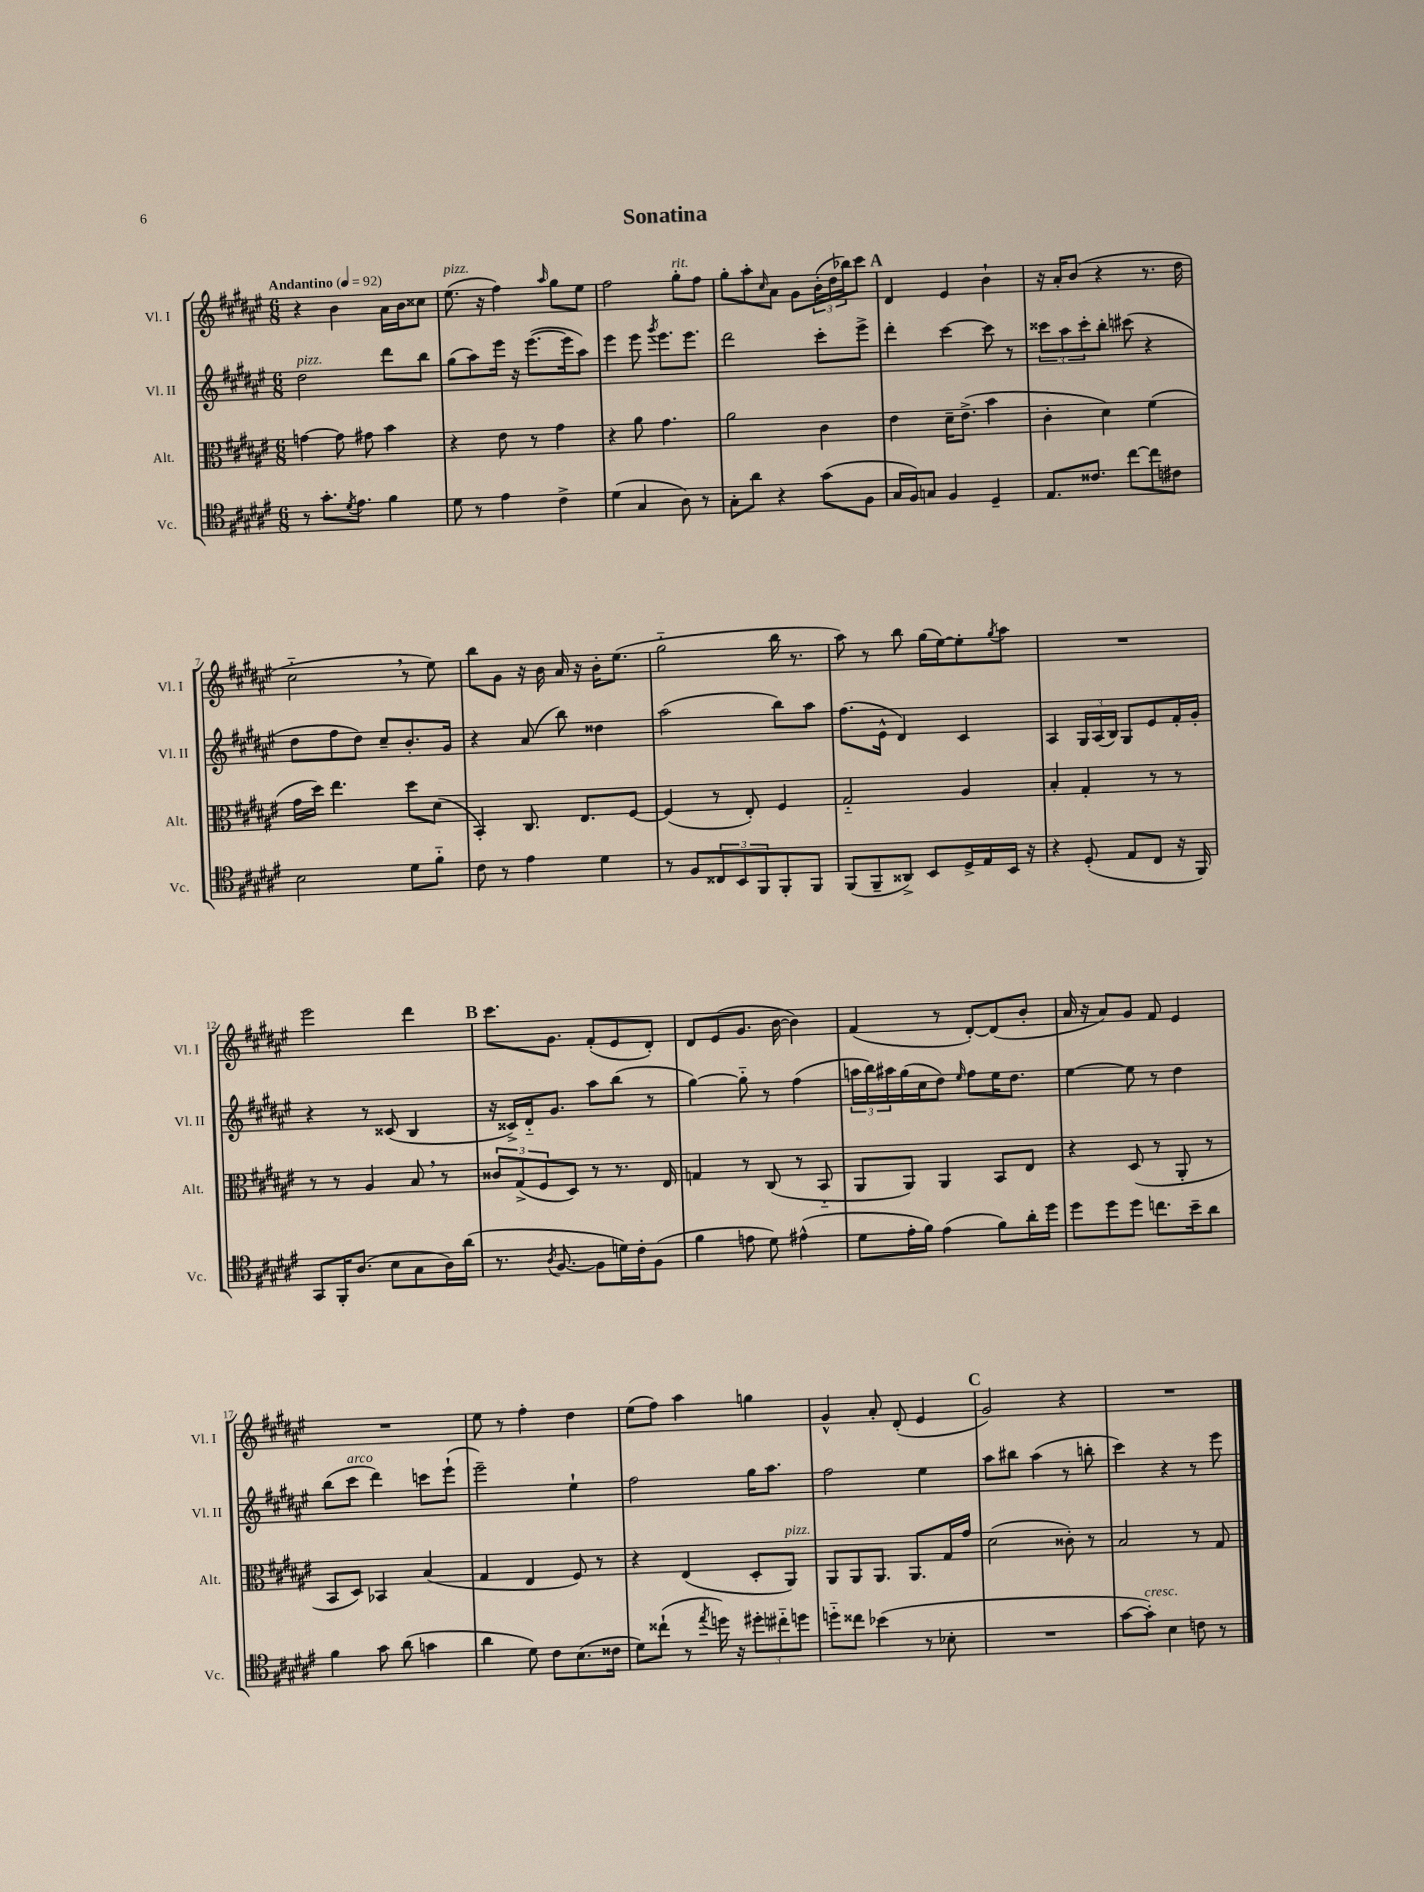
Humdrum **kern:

**kern	**kern	**kern	**kern
*staff4	*staff3	*staff2	*staff1
*clefC4	*clefC3	*clefG2	*clefG2
*k[f#c#g#d#a#e#]	*k[f#c#g#d#a#e#]	*k[f#c#g#d#a#e#]	*k[f#c#g#d#a#e#]
*M6/8	*M6/8	*M6/8	*M6/8
*MM92	*MM92	*MM92	*MM92
8r	[4g	2dd#	4r
8.g#'	.	.	.
.	8g]	.	4b
8qd#	.	.	.
8.e#	.	.	.
.	8g#	.	.
4f#	4b	8ddd#	16a#
.	.	.	16b
.	.	8bb	8cc##
=	=	=	=
8d#	4r	(8gg#	(8.ee#
8r	.	8aa#)	.
.	.	.	16r
4e#	8e#	16eee#	4ff#)
.	.	16r	.
.	8r	([8.eee#	.
.	.	.	16qqaa#
4c#^	4g#	.	8gg#
.	.	16eee#]	.
.	.	8aa#)	8ee#
=	=	=	=
(4d#	4r	4eee#	2ff#
4G#	8a#	8eee#	.
.	.	8qggg#	.
.	4.g#	8.eee#	.
8A#)	.	.	8gg#'
.	.	8.eee#	.
8r	.	.	8ff#
=	=	=	=
8G#'	2a#	2ddd#	8gg#'
8a#	.	.	8aa#'
.	.	.	16qqcc#
4r	.	.	8a#
.	.	.	8g#
(8g#	4c#	8ccc#'	(24b'
.	.	.	24dd#
.	.	.	24bb-)
8F#	.	8eee#^	8ccc#
=	=	=	=
16G#	4e#	4ddd#'	4d#
16F#)	.	.	.
8G	.	.	.
4F#	16d#~	[4ccc#	4e#
.	(8.e#^	.	.
4D#~	4b	8ccc#]	4b`
.	.	8r	.
=	=	=	=
8.E#	4c#'	12ccc##	16r
.	.	.	16a#'
.	.	12aa#	.
.	.	.	(8b
.	.	12ccc##'	.
8.c##	.	.	.
.	4d#)	8bb'	4r
[8cc#	.	(8ccc#	.
8cc#]	(4f#	4r	8.r
8c#	.	.	.
.	.	.	16dd#
=	=	=	=
2B	16g#	8dd#	2cc#'~
.	16dd#)	.	.
.	4.ee#	8ff#	.
.	.	8dd#)	.
.	.	8cc#~	.
8d#	8dd#	8.b'	8r
8f#'~	(8d#	.	8ee#)
.	.	16g#	.
=	=	=	=
8c#	4BB')	4r	8bb
8r	.	.	8g#
4e#	8.C#	(8a#	16r
.	.	.	16b
.	.	8bb)	16a#
.	8.E#	.	16r
4d#	.	4dd##	16b'
.	.	.	(8.ee#
.	[8F#	.	.
=	=	=	=
8r	(4F#]	(2aa#	2gg#'~
8F#	.	.	.
12C##	8r	.	.
12BB	.	.	.
.	8E#')	.	.
12FF#	.	.	.
8FF#'	4F#	8bb)	16bb
.	.	.	8.r
8FF#	.	8aa#	.
=	=	=	=
(8FF#	2G#'~	(8.ff#	8aa#)
8FF#~	.	.	8r
.	.	16e#^^	.
8AA##^)	.	4d#)	8bb
8BB	.	.	(16gg#
.	.	.	[16ee#)
16D#^	4A#	4c#	8ee#']
16E#	.	.	.
.	.	.	8qgg#
16BB	.	.	8aa#
16r	.	.	.
=	=	=	=
4r	4B'	4A#	2.r
(8D#'	4G#'	24G#	.
.	.	(24A#	.
.	.	24B)	.
8E#	.	8G#	.
8C#	8r	8e#	.
16r	8r	16f#'	.
16FF#)	.	16g#'	.
=	=	=	=
8GG#	8r	4r	2eee#
16FF#'	8r	.	.
(8.A#	.	.	.
.	4A#	8r	.
8B	.	(8c##	.
8G#	8B	4B	4ddd#
16A#)	8r	.	.
(16a#	.	.	.
=	=	=	=
8.r	12c##	16r	8.ccc#
.	.	16c##^)	.
.	(12G#^	.	.
.	.	16d#'~	.
.	12F#	.	.
8qA#	.	.	.
[8.F#	.	8.g#	8.g#
.	8D#)	.	.
8F#]	8r	8aa#	(8f#'
16d)	8.r	(8bb	8e#
16c#'	.	.	.
(8F#	.	8r	8d#')
.	16E#	.	.
=	=	=	=
4f#	4G	[4gg#)	8d#
.	.	.	(8e#
8e	8r	8gg#'~]	8.g#
8d#)	(8C#	8r	.
.	.	.	[16b
(4e#^^	8r	(4ff#	4b])
.	8BB'~	.	.
=	=	=	=
8d#	8AA#	24aa	(4f#
.	.	24bb)	.
.	.	24aa#	.
16e#'	8AA#)	(16gg#	.
16f#)	.	16cc#	.
(4e#	4AA#	8dd#)	8r
.	.	16qqee#	.
.	.	8ff#	[8d#')
8f#)	8BB	16ee#	(8d#]
.	.	8.dd#	.
16a#'	8E#	.	8b'
16dd#	.	.	.
=	=	=	=
8dd#	4r	[4ee#	16a#
.	.	.	16r
8dd#	.	.	8a#)
8dd#	(8D#	8ee#]	8g#
8.cc	8r	8r	8f#
.	8AA#'	4dd#	4e#
16b~	.	.	.
8a#	8r	.	.
=	=	=	=
4f#	8BB	(8bb	2.r
.	8D#)	8ccc#	.
8g#	4BB-	4ddd#)	.
(8a#	.	.	.
4g	(4B	8ccc	.
.	.	(8eee#`	.
=	=	=	=
4a#	4G#	2eee#~)	8ee#
.	.	.	8r
8d#)	4E#	.	4ff#'
8c#	.	.	.
(8.B	8F#)	4ee#`	4dd#
.	8r	.	.
16c##	.	.	.
=	=	=	=
8d#)	4r	2ff#	(8ee#
(8cc##`	.	.	8ff#)
8r	(4E#	.	4aa#
8qee#	.	.	.
16dd)	.	.	.
16r	.	.	.
12dd#'	8D#'	16gg#	4gg
.	.	8.aa#	.
12cc#'~	.	.	.
.	8AA#)	.	.
12dd	.	.	.
=	=	=	=
8dd'~	8AA#	2ff#	4g#^^
8cc##	8AA#	.	.
(4b-	8.AA#	.	8a#'
.	.	.	(8d#'
.	8.AA#	.	.
8r	.	4ee#	4e#
8B-'	16G#	.	.
.	16g#	.	.
=	=	=	=
2.r	(2d#	8aa#	2g#)
.	.	8bb#	.
.	.	(4aa#	.
.	8c##')	8r	4r
.	8r	8bb'	.
=	=	=	=
[8g#	2B	4ccc#)	2.r
8g#'])	.	.	.
4B	.	4r	.
8c	8r	8r	.
8r	8G#	8eee#	.
==	==	==	==
*-	*-	*-	*-
